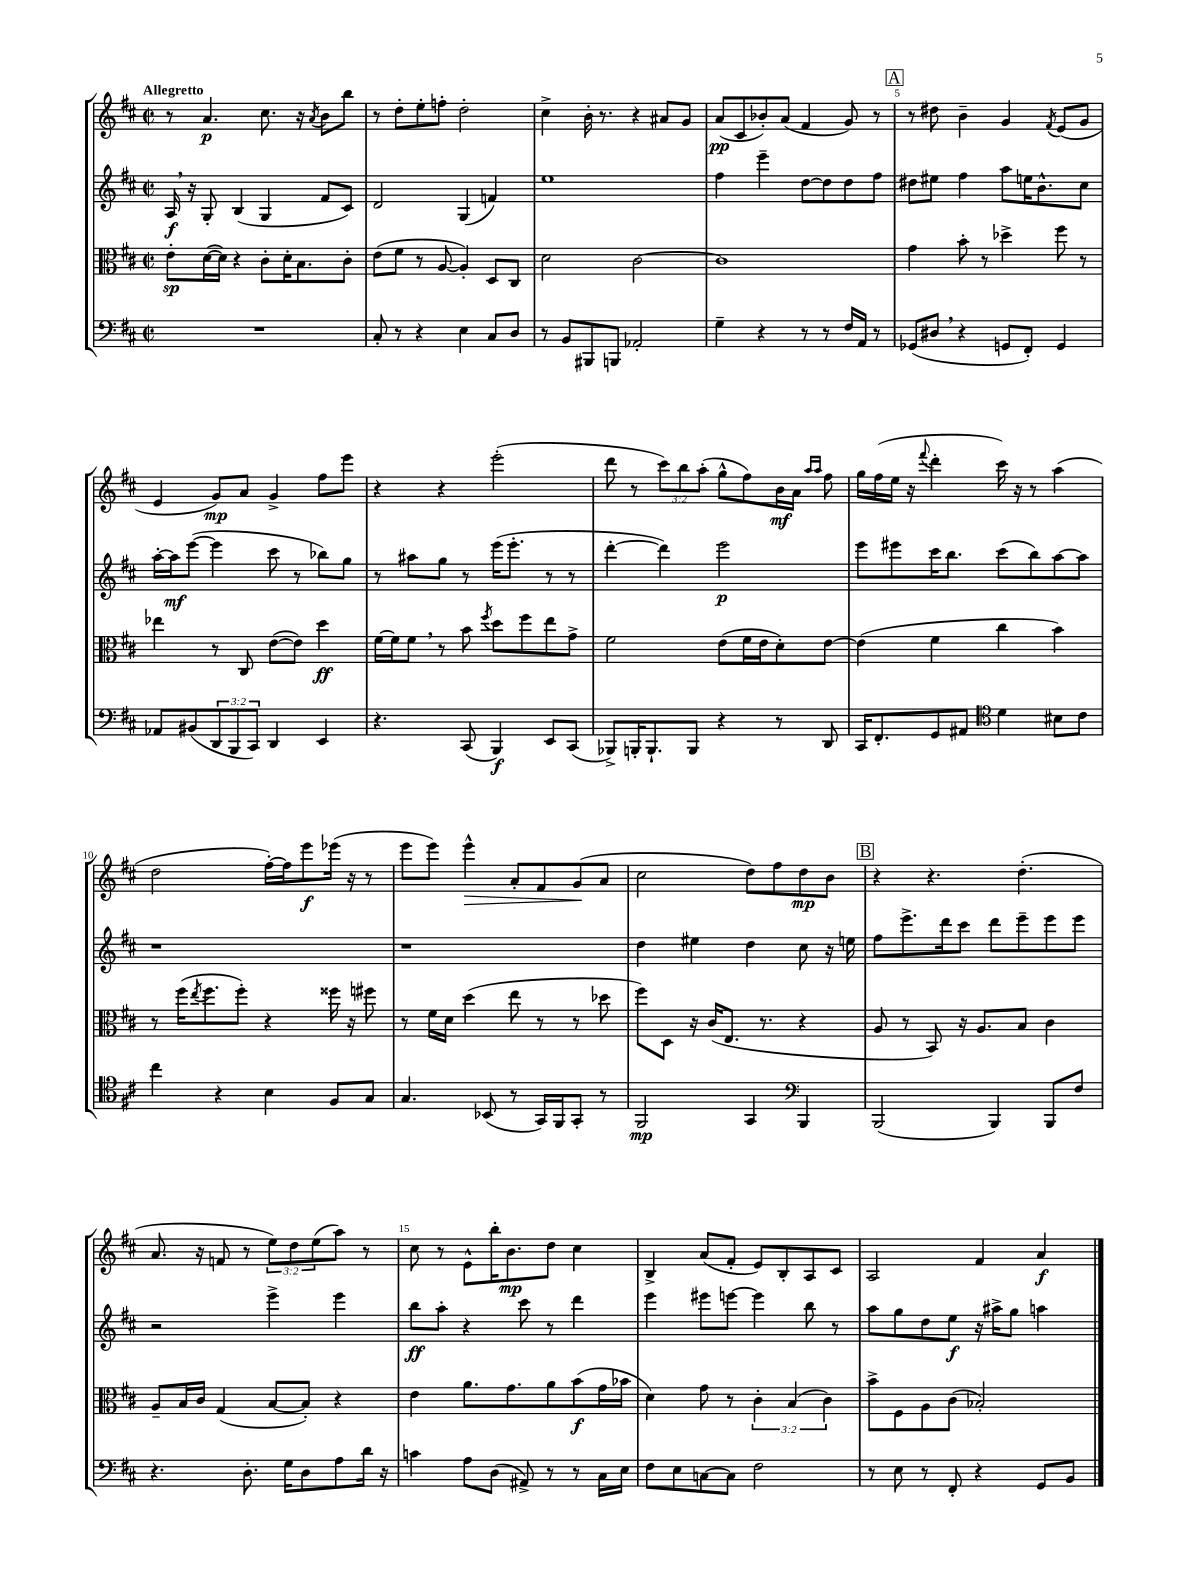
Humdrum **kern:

**kern	**kern	**kern	**kern
*staff4	*staff3	*staff2	*staff1
*clefF4	*clefC3	*clefG2	*clefG2
*k[f#c#]	*k[f#c#]	*k[f#c#]	*k[f#c#]
*M2/2	*M2/2	*M2/2	*M2/2
*met(c|)	*met(c|)	*met(c|)	*met(c|)
1r	8e'	16A	8r
.	.	16r	.
.	([16d	8G'	4.a
.	16d])	.	.
.	4r	(4B	.
.	8c#'	4G	8.cc#
.	16d'	.	.
.	8.B	.	16r
.	.	.	8qa
.	.	8f#	8b
.	8c#'	8c#)	8bb
=	=	=	=
8C#'	(8e	2d	8r
8r	8f#	.	8dd'
4r	8r	.	8ee'
.	[8A	.	8ff'
4E	4A'])	(4G	2dd'
8C#	8D	4f)	.
8D	8C#	.	.
=	=	=	=
8r	2d	1ee	4cc#^
8BB	.	.	.
8BBB#	.	.	16b'
.	.	.	8.r
8BBB	.	.	.
2AA-'	[2c#	.	4r
.	.	.	8a#
.	.	.	8g
=	=	=	=
4G~	1c#]	4ff#	(8a
.	.	.	8c#
4r	.	4eee~	8b-')
.	.	.	(8a
8r	.	[8dd	4f#
8r	.	8dd]	.
16F#	.	8dd	8g)
16AA	.	.	.
8r	.	8ff#	8r
=	=	=	=
(8GG-	4g	8dd#	8r
8D#	.	8ee#	8dd#
4r	8b'	4ff#	4b~
.	8r	.	.
8GG	4dd-^	8aa	4g
8FF#')	.	16ee	.
.	.	8.b^^	.
.	.	.	8qf#
4GG	8ff#	.	(8e
.	8r	8cc#	8g
=	=	=	=
8AA-	4ee-	[16aa'	4e
.	.	16aa]	.
(8BB#	.	([8eee	.
12DD	8r	4eee]	8g)
12BBB	.	.	.
.	8C#	.	8a
12CC#)	.	.	.
4DD	([8e	8ccc#	4g^
.	8e])	8r	.
4EE	4dd	8bb-)	8ff#
.	.	8gg	8eee
=	=	=	=
4.r	[16f#	8r	4r
.	16f#]	.	.
.	8f#	8aa#	.
.	8r	8gg	4r
(8CC#	8b	8r	.
.	8qff#	.	.
4BBB)	8dd	(16eee	(2eee'
.	.	8.eee'	.
.	8ff#	.	.
8EE	8ee	8r	.
(8CC#	8g^	8r	.
=	=	=	=
8BBB-^)	2f#	[4ddd'	8ddd
16BBB'	.	.	8r
8.BBB`	.	.	.
.	.	4ddd])	12ccc#)
.	.	.	12bb
8BBB	.	.	.
.	.	.	(12aa'
4r	(8e	2eee	8gg^^
.	16f#	.	8ff#)
.	16e	.	.
8r	8d')	.	16b
.	.	.	16a
.	.	.	16qqaa
.	.	.	16qqaa
8DD	[8e	.	8ff#
=	=	=	=
16CC#	(4e]	8eee	16gg
8.FF#'	.	.	(16ff#
.	.	8eee#	16ee
.	.	.	16r
.	.	.	8qqfff#
8GG	4f#	16ccc#	4ddd'
.	.	8.bb	.
8AA#	.	.	.
*clefC4	*	*	*
4d	4cc#	(8ccc#	16ccc#)
.	.	.	16r
.	.	8bb)	8r
8B#	4b)	[8aa	(4aa
8c#	.	8aa]	.
=	=	=	=
4cc#	8r	1r	2dd
.	(16ff#	.	.
.	8qee	.	.
.	8.ff#	.	.
4r	.	.	.
.	8ff#')	.	.
4B	4r	.	[16ff#')
.	.	.	16ff#]
.	.	.	8eee
8F#	16ff##	.	(16eee-
.	16r	.	16r
8G	8ff#	.	8r
=	=	=	=
4.G	8r	1r	8eee
.	16f#	.	8eee)
.	16d	.	.
.	(4dd	.	4eee^^
(8BB-	.	.	.
8r	8ee	.	8a'
16GG)	8r	.	8f#
16FF#	.	.	.
8GG'	8r	.	(8g
8r	8dd-	.	8a
=	=	=	=
2FF#	8ff#)	4dd	2cc#
.	8D	.	.
.	16r	4ee#	.
.	(16c#	.	.
.	8.E	.	.
4GG	.	4dd	8dd)
.	8.r	.	.
.	.	.	8ff#
*clefF4	*	*	*
4BBB	4r	8cc#	8dd
.	.	16r	8b
.	.	16ee	.
=	=	=	=
(2BBB	8A	8ff#	4r
.	8r	8.eee^	.
.	8BB)	.	4.r
.	.	16ddd	.
.	16r	8ccc#	.
.	8.A	.	.
4BBB)	.	8ddd	.
.	8B	8eee~	(4.dd'
8BBB	4c#	8eee	.
8F#	.	8eee	.
=	=	=	=
4.r	8A~	2r	8.a
.	16B	.	.
.	16c#	.	16r
.	(4G	.	8f
8.D'	.	.	8r
.	[8B	4eee^	12ee)
16G	.	.	.
.	.	.	12dd
8D	8B'])	.	.
.	.	.	(12ee
8A	4r	4eee	8aa)
16d	.	.	8r
16r	.	.	.
=	=	=	=
4c	4e	8bb	8cc#
.	.	8aa'	8r
8A	8.a	4r	8e^^
(8D	.	.	16bb'
.	8.g	.	8.b
8AA#^)	.	8ccc#	.
8r	8a	8r	8dd
8r	(8b	4ddd	4cc#
16C#	16g	.	.
16E	16b-	.	.
=	=	=	=
8F#	4d)	4eee	4B^
8E	.	.	.
[8C	8g	8eee#	(8a
8C]	8r	[8eee	8f#'
2F#	6c#'	4eee]	8e)
.	.	.	8B'
.	(6B	.	.
.	.	8bb	8A
.	6c#)	.	.
.	.	8r	8c#
=	=	=	=
8r	8b^	8aa	2A
8E	8F#	8gg	.
8r	8A	8dd	.
8FF#'	(8c#	8ee	.
4r	2B-')	16r	4f#
.	.	16aa#^	.
.	.	8gg	.
8GG	.	4aa	4a
8BB	.	.	.
==	==	==	==
*-	*-	*-	*-
